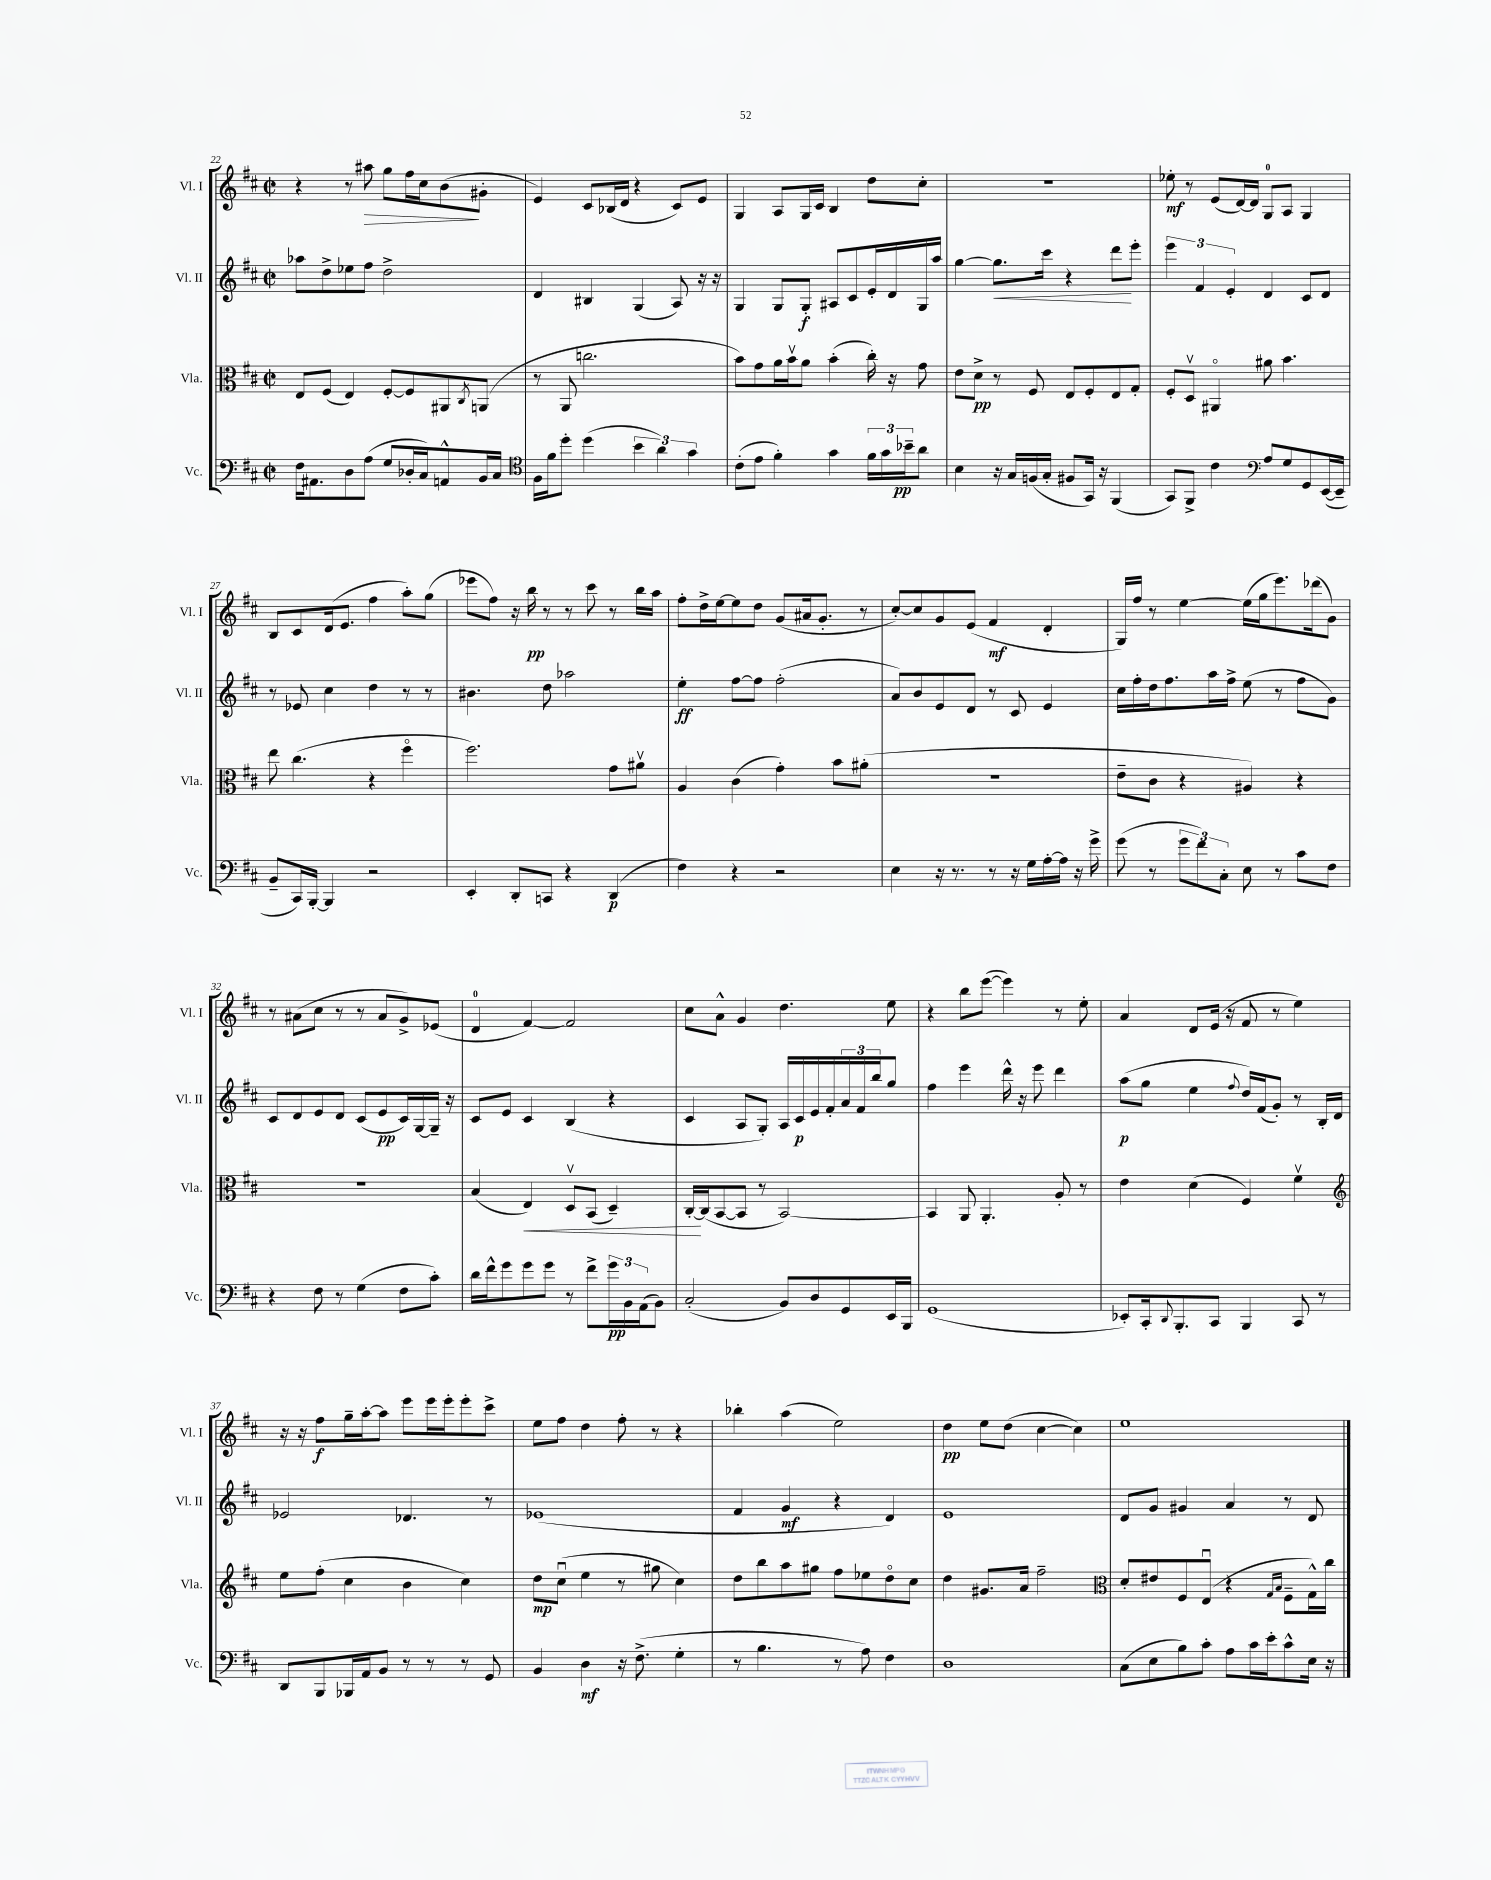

**kern	**dynam	**kern	**dynam	**kern	**dynam	**kern	**dynam
*part4	*part4	*part3	*part3	*part2	*part2	*part1	*part1
*staff4	*staff4	*staff3	*staff3	*staff2	*staff2	*staff1	*staff1
*I"Vc.	*	*I"Vla.	*	*I"Vl. II	*	*I"Vl. I	*
*I'Vc.	*	*I'Vla.	*	*I'Vl. II	*	*I'Vl. I	*
*clefF4	*	*clefC3	*	*clefG2	*	*clefG2	*
*k[f#c#]	*	*k[f#c#]	*	*k[f#c#]	*	*k[f#c#]	*
*M2/2	*	*M2/2	*	*M2/2	*	*M2/2	*
*met(c|)	*	*met(c|)	*	*met(c|)	*	*met(c|)	*
=22	=22	=22	=22	=22	=22	=22	=22
16F#\KL	.	8E/L	.	8aa-X\L	.	4r	.
8.AA#X\	.	.	.	.	.	.	.
.	.	(8F#/J	.	8dd^\	.	.	.
8D\	.	4E/)	.	8ee-X\	.	8r	.
!	!	!	!	!	!	!	!LO:HP:b
(8A\J	.	.	.	8ff#\J	.	8aa#X\	>
8G/L	.	[8F#'/L	.	2dd^\	.	8gg\L	.
16D-X'/L	.	8F#/]	.	.	.	16ff#\L	.
16C#/J)	.	.	.	.	.	16cc#\J	.
8AAn^^/	.	8AA#X/	.	.	.	(8b\	.
.	.	8qC#/	.	.	.	.	.
16BB/L	.	(8AAn/J	.	.	.	8g#X'\J	]
16C#/JJ	.	.	.	.	.	.	.
=23	=23	=23	=23	=23	=23	=23	=23
*clefC4	*	*	*	*	*	*	*
16F#\LL	.	8r	.	4d/	.	4e/)	.
16f#\J	.	.	.	.	.	.	.
8dd'\J	.	8AA/	.	.	.	.	.
(4dd\	.	2.ccn\	.	4B#X/	.	8c#/L	.
.	.	.	.	.	.	(16B-X/L	.
.	.	.	.	.	.	16d/JJ	.
6b\	.	.	.	(4G/	.	4r	.
6a\)	.	.	.	.	.	.	.
.	.	.	.	8A/)	.	8c#/L)	.
6g\	.	.	.	.	.	.	.
.	.	.	.	16r	.	8e/J	.
.	.	.	.	16r	.	.	.
=24	=24	=24	=24	=24	=24	=24	=24
(8c#'\L	.	8b\L)	.	4G/	.	4G/	.
8e\J	.	8g\	.	.	.	.	.
4f#'\)	.	16a\L	.	8G/L	.	8A/L	.
.	.	16bv\J	.	.	.	.	.
.	.	8a\J	.	8G'/J	f	16G/L	.
.	.	.	.	.	.	16c#/JJ	.
4g\	.	(4b'\	.	8A#X/L	.	4B/	.
.	.	.	.	8c#/	.	.	.
24f#\LL	.	16cc#'\)	.	16e'/L	.	8dd\L	.
24g\	.	.	.	.	.	.	.
.	.	16r	.	16d/	.	.	.
24b-X~\J	pp	.	.	.	.	.	.
8a\J	.	8g\	.	16G/	.	8cc#'\J	.
.	.	.	.	16aa/JJ	.	.	.
=25	=25	=25	=25	=25	=25	=25	=25
4B\	.	8e\L	.	[4gg\	.	1r	.
.	.	8d^\J	pp	.	.	.	.
!	!	!	!	!	!LO:HP:b	!	!
16r	.	8r	.	8.gg\L]	<	.	.
16G/LL	.	.	.	.	.	.	.
(16Fn/	.	8F#/	.	.	.	.	.
16G'/JJ	.	.	.	16ccc#\Jk	.	.	.
8F#X/L	.	8E/L	.	4r	.	.	.
16GG/Jk)	.	8F#'/	.	.	.	.	.
16r	.	.	.	.	.	.	.
(4FF#/	.	8E/	.	8ddd\L	.	.	.
.	.	8G'/J	.	8eee'\J	[	.	.
=26	=26	=26	=26	=26	=26	=26	=26
8GG/L)	.	8F#'/L	.	6eee\	.	8ee-X'\	mf
8FF#^/J	.	8Dv/J	.	.	.	8r	.
.	.	.	.	6f#/	.	.	.
4c#\	.	4AA#X/	.	.	.	(8e/L	.
.	.	.	.	6e'/	.	.	.
.	.	.	.	.	.	[16d/L)	.
.	.	.	.	.	.	16d/JJ]	.
*clefF4	*	*	*	*	*	*	*
8A/L	.	8a#X\	.	4d/	.	8G/L	.
8G/	.	4.b\	.	.	.	8A/J	.
8GG/	.	.	.	8c#/L	.	4G/	.
([16EE/L	.	.	.	8d/J	.	.	.
16EE~/JJ]	.	.	.	.	.	.	.
!!LO:LB:g=z
=27	=27	=27	=27	=27	=27	=27	=27
8BB~/L	.	8ee\	.	8r	.	8B/L	.
16CC#/L)	.	(4.cc#\	.	8e-X/	.	8c#/	.
[16BBB'/JJ	.	.	.	.	.	.	.
4BBB/]	.	.	.	4cc#\	.	(16d/k	.
.	.	.	.	.	.	8.e/J	.
2r	.	4r	.	4dd\	.	4ff#\	.
.	.	4ff#\	.	8r	.	8aa'\L)	.
.	.	.	.	8r	.	(8gg\J	.
=28	=28	=28	=28	=28	=28	=28	=28
4EE'/	.	2.ff#\)	.	4.b#X\	.	8eee-X\L	.
.	.	.	.	.	.	8ff#\J)	.
8DD'/L	.	.	.	.	.	16r	.
.	.	.	.	.	.	16bb\	pp
8CCn/J	.	.	.	8dd\	.	8r	.
4r	.	.	.	2aa-X\	.	8r	.
.	.	.	.	.	.	8ccc#\	.
(4DD/	p	8g\L	.	.	.	8r	.
.	.	8a#Xv\J	.	.	.	16bb\LL	.
.	.	.	.	.	.	16aa\JJ	.
=29	=29	=29	=29	=29	=29	=29	=29
4F#\)	.	4A/	.	4ee'\	ff	8ff#'\L	.
.	.	.	.	.	.	16dd^\L	.
.	.	.	.	.	.	[16ee\J	.
4r	.	(4c#\	.	[8ff#\L	.	8ee\]	.
.	.	.	.	8ff#\J]	.	8dd\J	.
2r	.	4g'\)	.	(2ff#'\	.	(8g/L	.
.	.	.	.	.	.	16a#X/k	.
.	.	.	.	.	.	8.g'/J	.
.	.	8b\L	.	.	.	.	.
.	.	(8a#X'\J	.	.	.	8r	.
=30	=30	=30	=30	=30	=30	=30	=30
4E\	.	1r	.	8a/L)	.	[8cc#'/L)	.
.	.	.	.	8b/	.	8cc#/]	.
16r	.	.	.	8e/	.	8g/	.
8.r	.	.	.	.	.	.	.
.	.	.	.	8d/J	.	(8e/J	.
8r	.	.	.	8r	.	4f#/	mf
16r	.	.	.	8c#/	.	.	.
16G\LL	.	.	.	.	.	.	.
[16A'\	.	.	.	4e/	.	4d'/	.
16A\JJ]	.	.	.	.	.	.	.
16r	.	.	.	.	.	.	.
16g^\	.	.	.	.	.	.	.
=31	=31	=31	=31	=31	=31	=31	=31
(8g\	.	8e~\L	.	16cc#\LL	.	16G/LL)	.
.	.	.	.	16ff#'\	.	16ff#/JJ	.
8r	.	8c#\J	.	16dd\J	.	8r	.
.	.	.	.	8.ff#\	.	.	.
12g\L	.	4r	.	.	.	[4ee\	.
12f#\)	.	.	.	.	.	.	.
.	.	.	.	16aa\L	.	.	.
12C#'\J	.	.	.	.	.	.	.
.	.	.	.	16ff#^\JJ	.	.	.
8E\	.	4A#X/)	.	(8ee\	.	(16ee\LL]	.
.	.	.	.	.	.	16gg\J	.
8r	.	.	.	8r	.	8.eee\)	.
8c#\L	.	4r	.	8ff#\L	.	.	.
.	.	.	.	.	.	(16ddd-X\k	.
8F#\J	.	.	.	8g\J)	.	8g\J)	.
!!LO:LB:g=z
=32	=32	=32	=32	=32	=32	=32	=32
4r	.	1r	.	8c#/L	.	8r	.
.	.	.	.	8d/	.	(8a#X\L	.
8F#\	.	.	.	8e/	.	8cc#\J	.
8r	.	.	.	8d/J	.	8r	.
(4G\	.	.	.	(8c#/L	.	8r	.
.	.	.	.	8e/	pp	8a#/L	.
8F#\L	.	.	.	16c#/L)	.	8g^/)	.
.	.	.	.	[16G/	.	.	.
8c#'\J)	.	.	.	16G~/JJ]	.	(8e-X/J	.
.	.	.	.	16r	.	.	.
=33	=33	=33	=33	=33	=33	=33	=33
16d\LL	.	(4B/	.	8c#/L	.	4d/	.
16f#^^\J	.	.	.	.	.	.	.
8g\	.	.	.	8e/J	.	.	.
!	!	!	!LO:HP:b	!	!	!	!
8g\	.	4E/)	<	4c#/	.	[4f#/)	.
8g\J	.	.	.	.	.	.	.
8r	.	8Dv/L	.	(4B/	.	2f#/]	.
8f#^\L	.	(8BB/J	.	.	.	.	.
24g\L	pp	4D~/)	.	4r	.	.	.
24BB\	.	.	.	.	.	.	.
(24AA\J	.	.	.	.	.	.	.
8BB\J)	.	.	.	.	.	.	.
=34	=34	=34	=34	=34	=34	=34	=34
(2C#'/	.	[16C#'/LL	.	4c#/	.	8cc#\L	.
.	.	(16C#/J]	[	.	.	.	.
.	.	[8BB/	.	.	.	8a^^\J	.
.	.	8BB/J]	.	8A/L	.	4g/	.
.	.	8r	.	8G'/J)	.	.	.
8BB/L)	.	[2BB/)	.	16A/LL	.	4.dd\	.
.	.	.	.	16c#/	p	.	.
8D/	.	.	.	16e/	.	.	.
.	.	.	.	16f#'/	.	.	.
8GG/	.	.	.	24a/	.	.	.
.	.	.	.	24f#/	.	.	.
.	.	.	.	24bb/J	.	.	.
16EE/L	.	.	.	8gg/J	.	8ee\	.
16BBB/JJ	.	.	.	.	.	.	.
=35	=35	=35	=35	=35	=35	=35	=35
(1GG	.	4BB/]	.	4ff#\	.	4r	.
.	.	8AA/	.	4eee\	.	8bb\L	.
.	.	4.AA'/	.	.	.	([8eee\J	.
.	.	.	.	16ddd^^\	.	4eee\])	.
.	.	.	.	16r	.	.	.
.	.	.	.	8eee\	.	.	.
.	.	8A'/	.	4ddd\	.	8r	.
.	.	8r	.	.	.	8ee'\	.
=36	=36	=36	=36	=36	=36	=36	=36
8EE-X'/L)	.	4e\	.	(8aa\L	p	4a/	.
16CC#'/k	.	.	.	8gg\J	.	.	.
8qqDD/	.	.	.	.	.	.	.
8.BBB'/	.	.	.	.	.	.	.
.	.	(4d\	.	4ee\	.	8d/L	.
8CC#/J	.	.	.	.	.	(16e/Jk	.
.	.	.	.	.	.	16r	.
.	.	.	.	8qqff#/	.	.	.
4BBB/	.	4F#/)	.	16dd/LL)	.	8f#/	.
.	.	.	.	(16f#/J	.	.	.
.	.	.	.	8g'/J)	.	8r	.
8CC#/	.	4f#v\	.	8r	.	4ee\)	.
8r	.	.	.	16B'/LL	.	.	.
.	.	.	.	16d/JJ	.	.	.
!!LO:LB:g=z
=37	=37	=37	=37	=37	=37	=37	=37
*	*	*clefG2	*	*	*	*	*
8DD/L	.	8ee\L	.	2e-X/	.	16r	.
.	.	.	.	.	.	16r	.
8BBB/	.	(8ff#'\J	.	.	.	8ff#\L	f
16BBB-X/L	.	4cc#\	.	.	.	16gg~\L	.
16AA/J	.	.	.	.	.	[16aa'\J	.
8BB/J	.	.	.	.	.	8aa\J]	.
8r	.	4b\	.	4.d-X/	.	8eee\L	.
8r	.	.	.	.	.	16eee\L	.
.	.	.	.	.	.	16eee'\J	.
8r	.	4cc#\)	.	.	.	8eee'\	.
8GG/	.	.	.	8r	.	8ccc#^\J	.
=38	=38	=38	=38	=38	=38	=38	=38
4BB/	.	8dd\L	mp	(1e-X	.	8ee\L	.
.	.	(8cc#u\J	.	.	.	8ff#\J	.
4D\	mf	4ee\	.	.	.	4dd\	.
16r	.	8r	.	.	.	8ff#'\	.
(8.F#^\	.	.	.	.	.	.	.
.	.	8gg#X\	.	.	.	8r	.
4G'\	.	4cc#\)	.	.	.	4r	.
=39	=39	=39	=39	=39	=39	=39	=39
8r	.	8dd\L	.	4f#/	.	4bb-X'\	.
4.B\	.	8bb\	.	.	.	.	.
.	.	8aa\	.	4g/	mf	(4aa\	.
.	.	8gg#X\J	.	.	.	.	.
8r	.	8ff#\L	.	4r	.	2ee\)	.
8A\)	.	8ee-X\	.	.	.	.	.
4F#\	.	8dd\	.	4d/)	.	.	.
.	.	8cc#\J	.	.	.	.	.
=40	=40	=40	=40	=40	=40	=40	=40
1D	.	4dd\	.	1e	.	4dd\	pp
.	.	8.g#X/L	.	.	.	8ee\L	.
.	.	.	.	.	.	(8dd\J	.
.	.	16a/Jk	.	.	.	.	.
.	.	2ff#~\	.	.	.	[4cc#\	.
.	.	.	.	.	.	4cc#\])	.
=41	=41	=41	=41	=41	=41	=41	=41
*	*	*clefC3	*	*	*	*	*
(8C#\L	.	8d'/L	.	8d/L	.	1ee	.
8E\	.	8e#X/	.	8g/J	.	.	.
8B\)	.	8F#/	.	4g#X/	.	.	.
8c#'\J	.	(8Eu/J	.	.	.	.	.
8A\L	.	4r	.	4a/	.	.	.
16c#\L	.	.	.	.	.	.	.
16e'\J	.	.	.	.	.	.	.
.	.	16qqG/LL	.	.	.	.	.
.	.	16qqB/JJ	.	.	.	.	.
8c#^^\	.	8F#~\L	.	8r	.	.	.
16E\Jk	.	16G^^\L)	.	8d/	.	.	.
16r	.	16cc#\JJ	.	.	.	.	.
==	==	==	==	==	==	==	==
*-	*-	*-	*-	*-	*-	*-	*-
